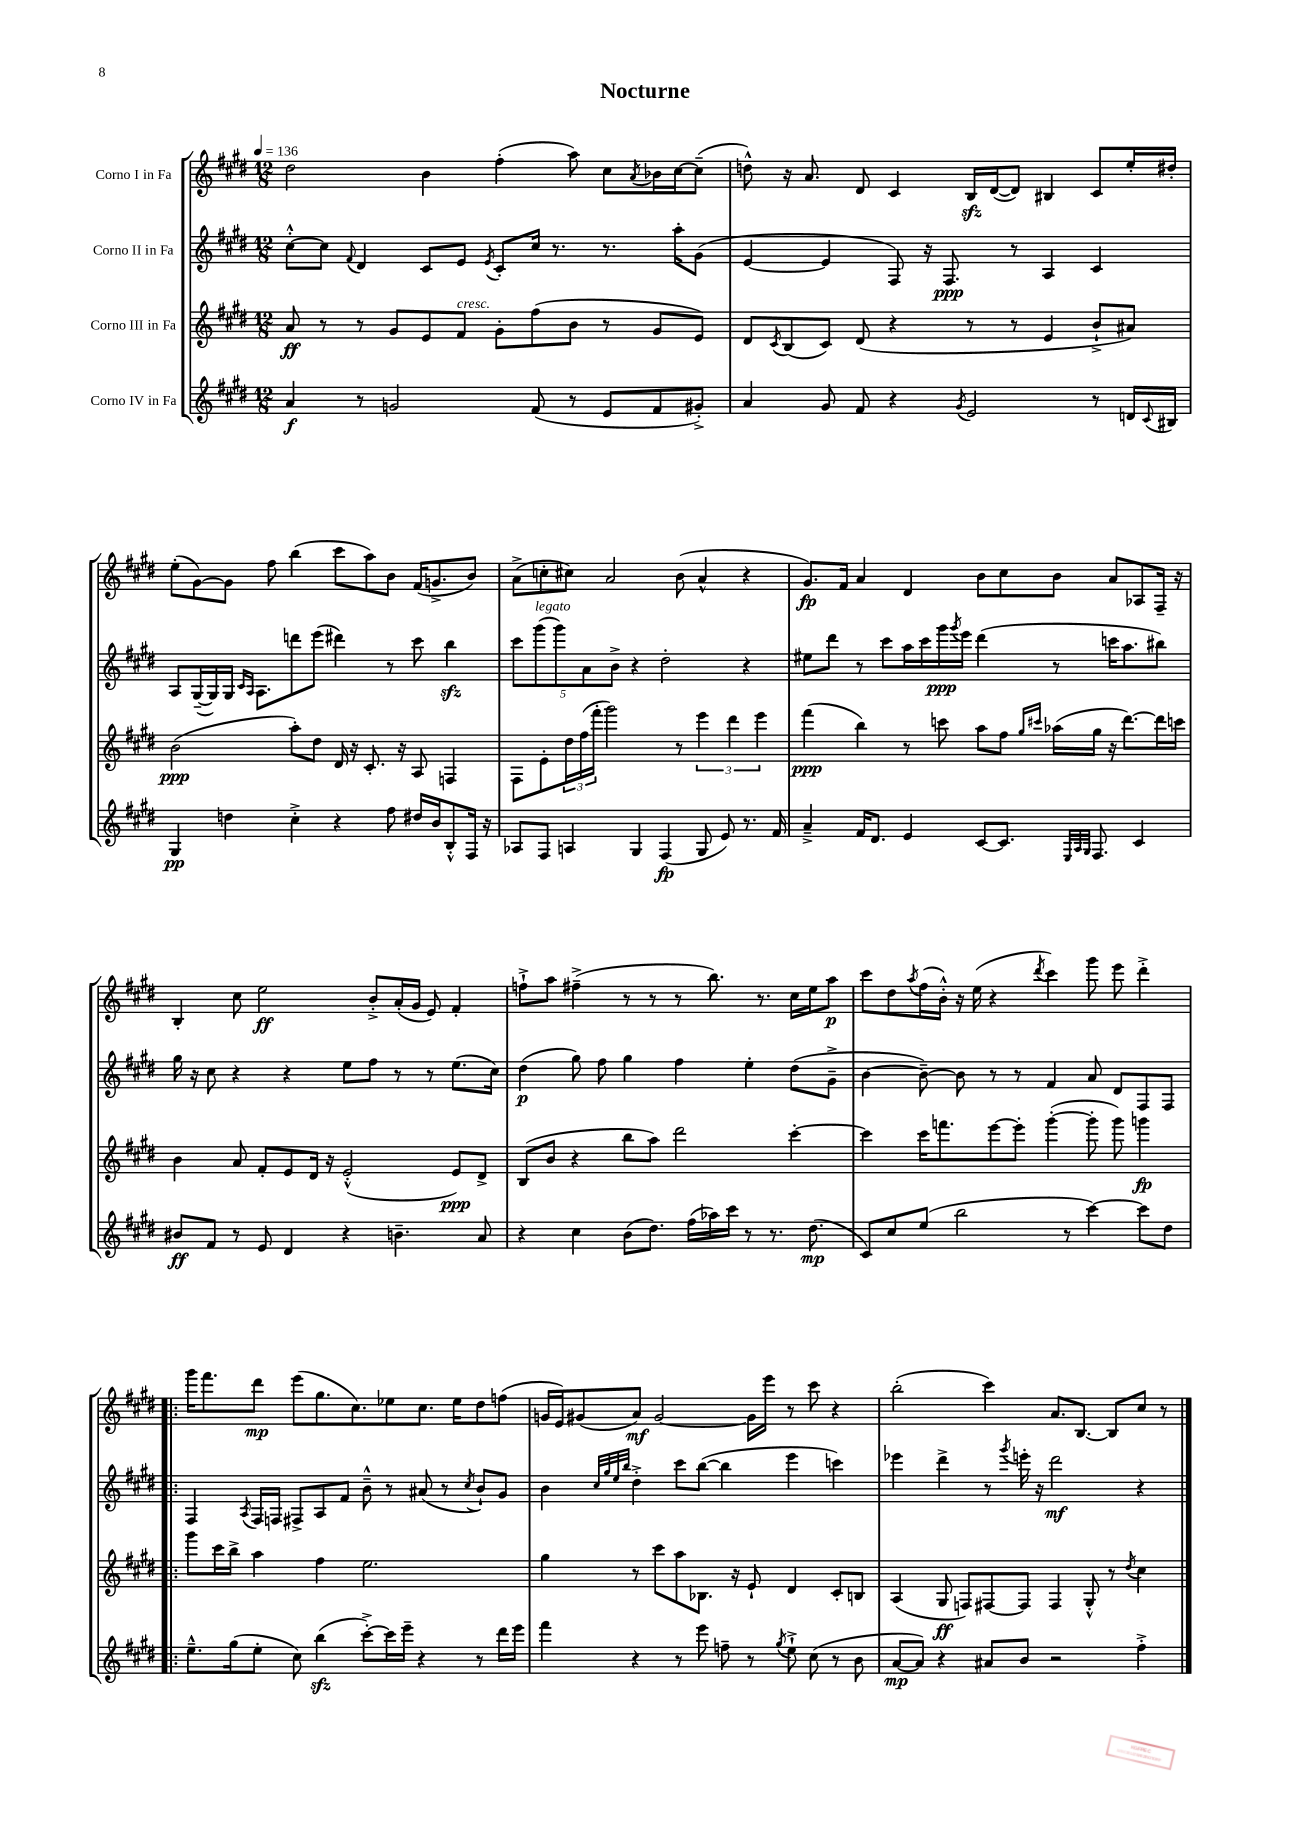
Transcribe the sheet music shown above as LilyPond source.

\header { title = "Nocturne" }
<<
\new StaffGroup <<
\new Staff = "s0" \with { instrumentName = "Corno I in Fa" } {
    \clef treble \key e \major \numericTimeSignature \time 12/8 \tempo 4 = 136
    dis''2 b'4 fis''4-.( a''8) cis''8 \acciaccatura { a'8 } bes'16 cis''16~ cis''8--( |
    d''8-^) r16 a'8. dis'8 cis'4 b16\sfz dis'16~( dis'8) bis4 cis'8 e''16-. dis''16-. |
    e''8-.( gis'8~) gis'8 fis''8 b''4( cis'''8 a''8) b'8 fis'16( g'8.-> b'8) |
    a'8->( c''8-. cis''8) a'2 b'8( a'4-^ r4 |
    gis'8.\fp) fis'16 a'4 dis'4 b'8 cis''8 b'8 a'8 aes8 fis16-- r16 |
    b4-. cis''8 e''2\ff b'8-.-> a'16-.( gis'16 e'8) fis'4-. |
    f''8-!-> a''8 fis''4--->( r8 r8 r8 b''8.) r8. cis''16 e''16 a''8\p |
    cis'''8 dis''8 \acciaccatura { a''8 } fis''16( b'16-.-^) r16 e''16( r4 \acciaccatura { dis'''8 } cis'''4) gis'''8 e'''8 dis'''4-.-> |
    \bar ".|:" gis'''16 fis'''8. dis'''8\mp e'''8( gis''8. cis''8.) ees''8 cis''8. ees''16 dis''8 f''8( |
    g'16 e'16) gis'8( a'8\mf) gis'2~ gis'16 e'''16 r8 cis'''8 r4 |
    b''2-.( cis'''4) a'8. b8.~ b8 cis''8 r8 \bar "|." |
}
\new Staff = "s1" \with { instrumentName = "Corno II in Fa" } {
    \clef treble \key e \major \numericTimeSignature \time 12/8
    cis''8~-.-^ cis''8 \appoggiatura { fis'8 } dis'4 cis'8 e'8 \acciaccatura { e'8 } cis'8-. cis''16 r8. r8. a''16-. gis'8( |
    e'4~ e'4 fis8) r16 fis8.\ppp r8 a4 cis'4 |
    a8 gis16~--( gis16) gis16 \grace { cis'16 a16 } a8. d'''8 e'''8( dis'''4) r8 cis'''8 b''4\sfz |
    \tuplet 5/4 { cis'''8 gis'''8^\markup { \italic "legato" }( gis'''8) a'8 b'8-> } r4 dis''2-. r4 |
    eis''8 dis'''8 r8 cis'''8 a''16 cis'''16 gis'''16\ppp \acciaccatura { gis'''8 } e'''16 dis'''4( r8 c'''16 a''8. bis''8) |
    gis''16 r16 cis''8 r4 r4 e''8 fis''8 r8 r8 e''8.( cis''16) |
    dis''4\p( gis''8) fis''8 gis''4 fis''4 e''4-. dis''8( gis'8---> |
    b'4~ b'8~--) b'8 r8 r8 fis'4 a'8 dis'8 fis8 fis8 |
    \bar ".|:" fis4 \acciaccatura { a8 } fis16 f16 fis8-> a8 fis'8 b'8---^ r8 ais'8( r8 \acciaccatura { cis''8 } b'8-!) gis'8 |
    b'4 \grace { cis''32 gis''32 e''32 b''32 } dis''4-.-> cis'''8 b''8~( b''4 e'''4 c'''4) |
    ees'''4 dis'''4-> r8 \acciaccatura { gis'''8 } e'''16-. r16 dis'''2\mf r4 \bar "|." |
}
\new Staff = "s2" \with { instrumentName = "Corno III in Fa" } {
    \clef treble \key e \major \numericTimeSignature \time 12/8
    a'8\ff r8 r8 gis'8 e'8 fis'8^\markup { \italic "cresc." } gis'8-. fis''8( b'8 r8 gis'8 e'8) |
    dis'8 \acciaccatura { cis'8 } b8( cis'8) dis'8( r4 r8 r8 e'4 b'8-!-> ais'8) |
    b'2\ppp( a''8-.) dis''8 dis'16 r16 cis'8.-. r16 a8 f4 |
    fis8 e'8-. \tuplet 3/2 { dis''16 fis''16( fis'''16-. } gis'''2) r8 \tuplet 3/2 { e'''4 dis'''4 e'''4 } |
    fis'''4\ppp( b''4) r8 c'''8 a''8 fis''8 \grace { gis''16 cis'''16 } aes''16( gis''16 r16 dis'''8.~) dis'''16 c'''16 |
    b'4 a'8 fis'8-. e'8 dis'16 r16 e'2-.-^( e'8\ppp) dis'8-> |
    b8( b'8 r4 b''8 a''8) dis'''2 cis'''4~-. |
    cis'''4 cis'''16 f'''8. e'''8~ e'''8-. gis'''4~-.( gis'''8-. gis'''8) g'''4\fp |
    \bar ".|:" gis'''8 cis'''16 b''16-> a''4 fis''4 e''2. |
    gis''4 r8 cis'''8 a''8 bes8. r16 e'8-! dis'4 cis'8-. b8 |
    a4( gis8\ff f8) fis8~ fis8 fis4 gis8-.-^ r8 \acciaccatura { dis''8 } cis''4 \bar "|." |
}
\new Staff = "s3" \with { instrumentName = "Corno IV in Fa" } {
    \clef treble \key e \major \numericTimeSignature \time 12/8
    a'4\f r8 g'2 fis'8( r8 e'8 fis'8 gis'8-.->) |
    a'4 gis'8 fis'8 r4 \acciaccatura { gis'8 } e'2 r8 d'16 \appoggiatura { cis'8 } bis16 |
    gis4\pp d''4 cis''4-.-> r4 fis''8 dis''16 b'16 b8-.-^ fis16 r16 |
    aes8 fis8 a4 gis4 fis4\fp( gis8 e'8) r8. fis'16 |
    a'4---> fis'16 dis'8. e'4 cis'8~ cis'8. \grace { e32 a32 gis32 } fis8. cis'4 |
    bis'8\ff fis'8 r8 e'8 dis'4 r4 b'4.-- a'8 |
    r4 cis''4 b'8( dis''8.) fis''16( aes''16) cis'''16 r8 r8. dis''8.\mp( |
    cis'8) cis''8 e''8( b''2 r8 cis'''4~) cis'''8 dis''8 |
    \bar ".|:" e''8.---^ gis''16( e''8-. cis''8) b''4\sfz( cis'''8~-.->) cis'''16 e'''16-- r4 r8 dis'''16 e'''16 |
    fis'''4 r4 r8 e'''8 f''8-- r8 \acciaccatura { gis''8 } e''8-!-> cis''8( r8 b'8 |
    a'8~\mp a'8) r4 ais'8 b'8 r2 fis''4-.-> \bar "|." |
}
>>
>>
\layout { \context { \Score \remove "Bar_number_engraver" } }
